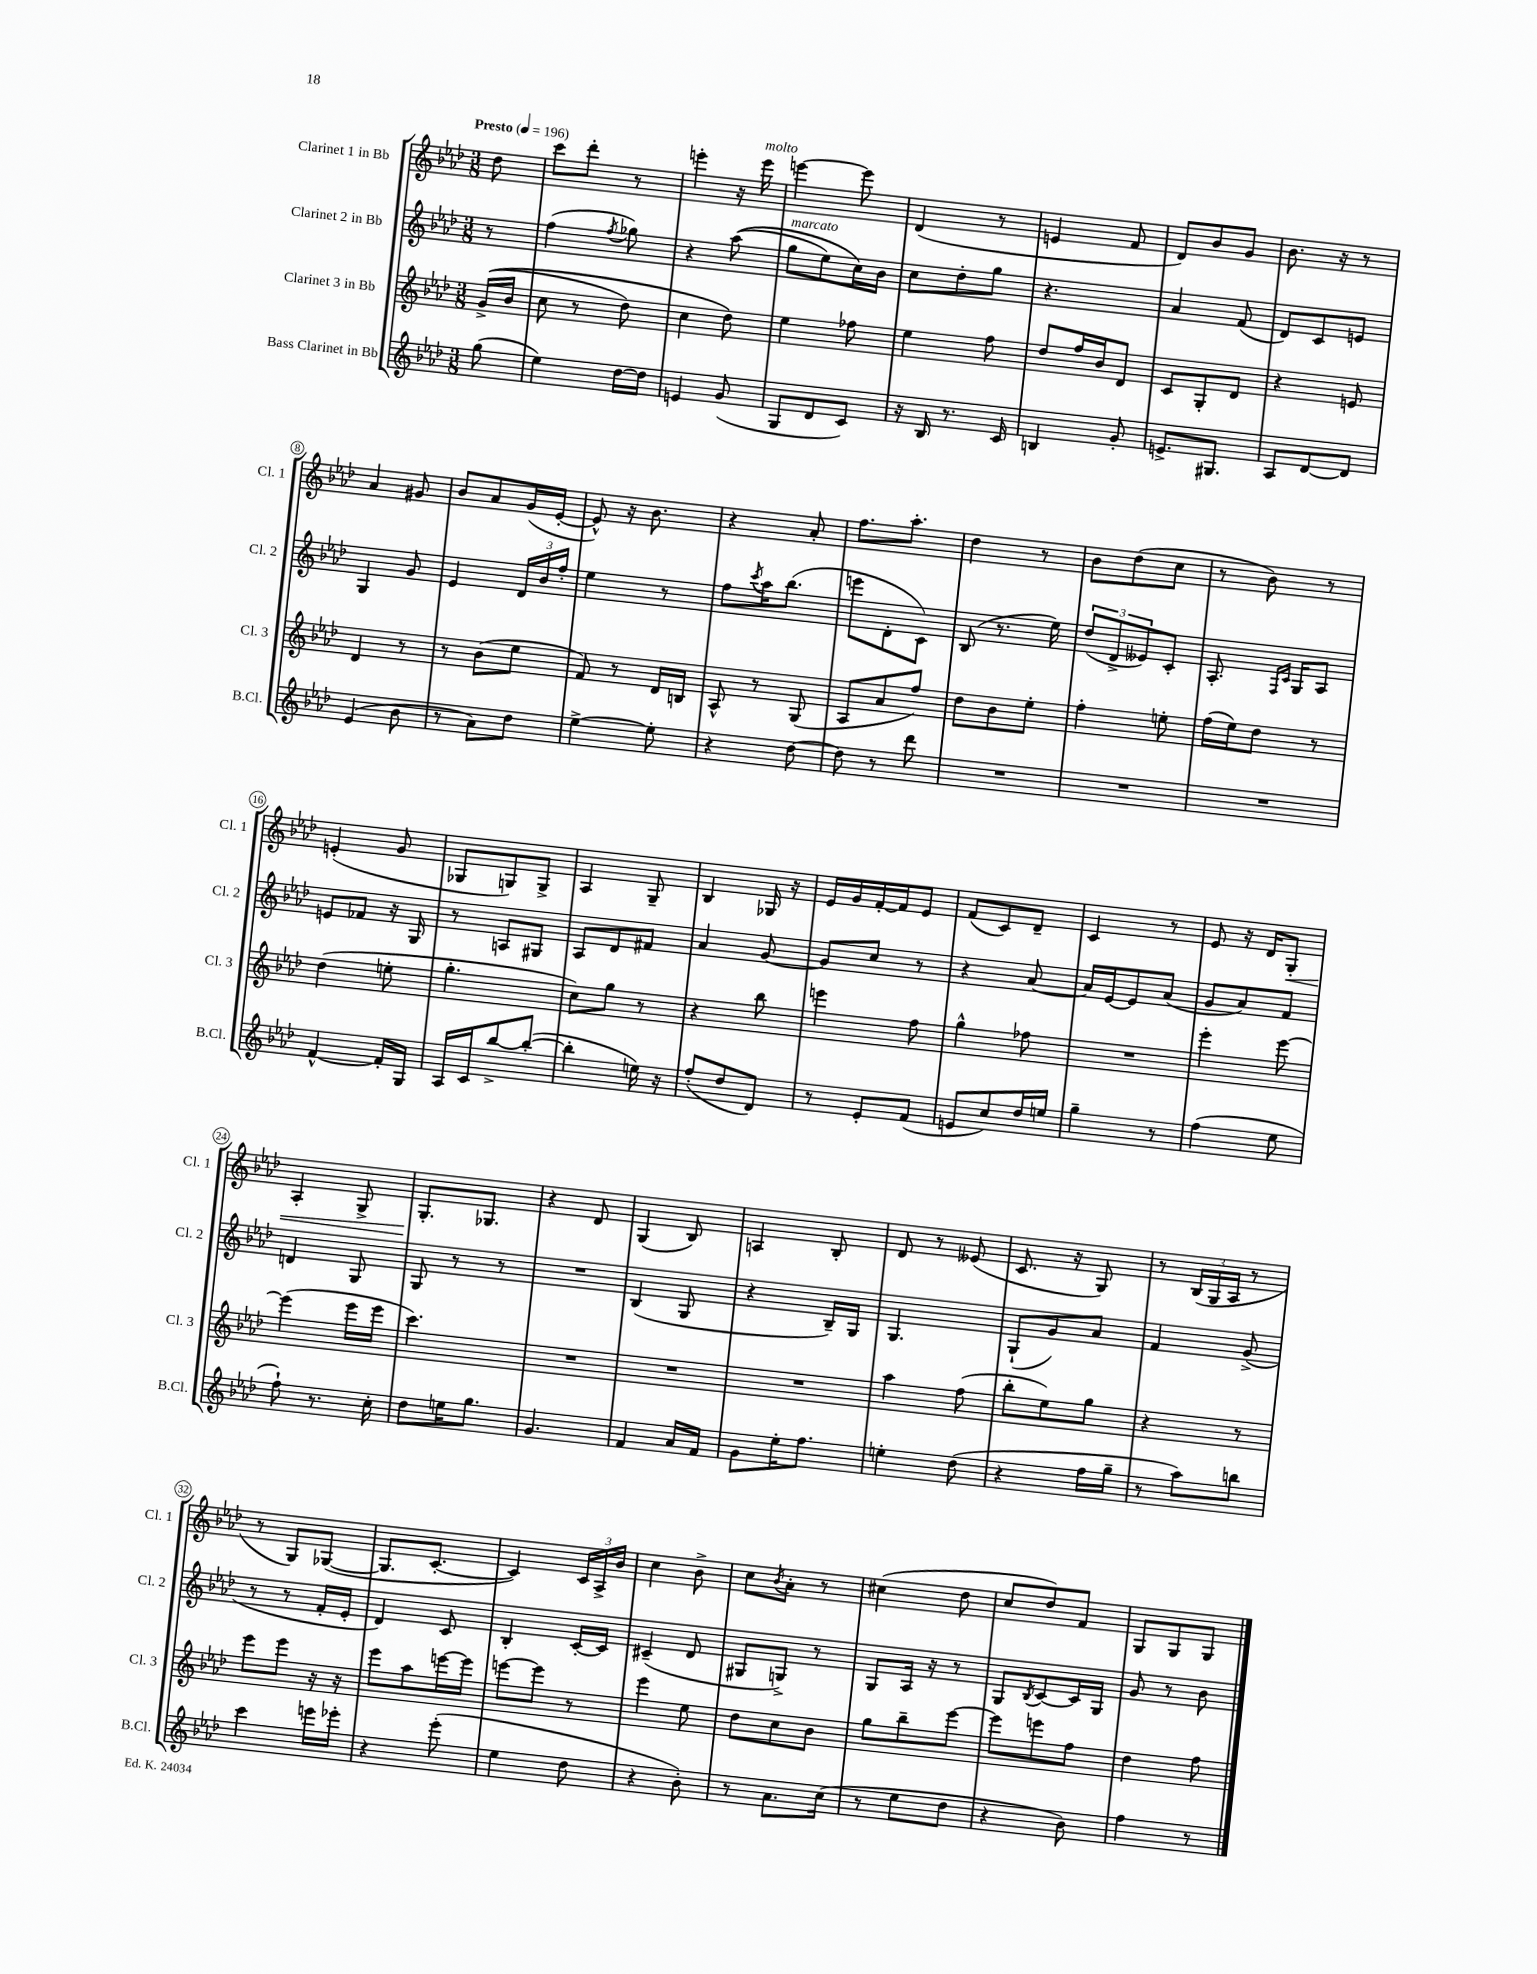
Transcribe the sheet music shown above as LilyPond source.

<<
\new StaffGroup <<
\new Staff = "s0" \with { instrumentName = "Clarinet 1 in Bb" shortInstrumentName = "Cl. 1" } {
    \clef treble \key aes \major \numericTimeSignature \time 3/8 \partial 8 \tempo "Presto" 4 = 196
    des''8 |
    c'''8 des'''8-. r8 |
    e'''4-. r16 e'''16^\markup { \italic "molto" } |
    e'''4~ e'''8 |
    des'4( r8 |
    e'4 f'8 |
    des'8) bes'8 g'8 |
    bes'8. r16 r8 |
    aes'4 gis'8 |
    bes'8 aes'8 g'16( ees'16~-. |
    ees'8-^) r16 bes'8. |
    r4 aes'8-. |
    f''8. aes''8.-. |
    des''4 r8 |
    bes'8 des''8( c''8 |
    r8 bes'8) r8 |
    e'4-.( g'8 |
    ges8 g8) g8-> |
    aes4 g8-- |
    bes4 ges16 r16 |
    ees'16 g'16 f'16~-. f'16 ees'8 |
    f'8( c'8) des'8-- |
    c'4 r8 |
    ees'8 r16 des'16 g8-.\< |
    aes4-. g8-> |
    g8.-.\! ges8. |
    r4 des'8 |
    g4( bes8) |
    a4 bes8-. |
    des'8 r8 eeses'8( |
    c'8. r16 g8) |
    r8 \tuplet 3/2 { bes16( g16 aes16 } r8 |
    r8 g8) ges8~( |
    ges8. c'8.~-. |
    c'4) \tuplet 3/2 { c'16 aes16-> bes'16 } |
    c''4 bes'8-> |
    c''8 \acciaccatura { bes'8 } aes'8-. r8 |
    cis''4( des''8 |
    c''8 des''8) f'8 |
    g8 g8 g8 \bar "|." |
}
\new Staff = "s1" \with { instrumentName = "Clarinet 2 in Bb" shortInstrumentName = "Cl. 2" } {
    \clef treble \key aes \major \numericTimeSignature \time 3/8 \partial 8
    r8 |
    f''4( \acciaccatura { f''8 } ges''8) |
    r4 aes''8(\( |
    g''8^\markup { \italic "marcato" } ees''8) c''16\) bes'16 |
    c''8 des''8-. g''8 |
    r4. |
    aes'4 f'8( |
    des'8) c'8 e'8 |
    g4 g'8 |
    ees'4 \tuplet 3/2 { des'16 bes'16 f''16-. } |
    ees''4 r8 |
    f''8 \acciaccatura { c'''8 } aes''16 bes''8.( |
    e'''8 des'8-. c'8) |
    bes8( r8. ees''16) |
    \tuplet 3/2 { des''8( des'8-> eeses'8) } c'8-. |
    aes8.-. \grace { f16 c'16 } g16 aes8 |
    e'8 fes'8 r16 g16 |
    r8 a8 gis8 |
    aes8 des'8 fis'8 |
    aes'4 g'8~ |
    g'8 c''8 r8 |
    r4 aes'8~ |
    aes'16 ees'16~ ees'8 aes'8( |
    g'8 aes'8) f'8 |
    d'4 g8 |
    g8 r8 r8 |
    R4. |
    bes4( g8 |
    r4 bes16--) g16 |
    g4. |
    g8-!( g'8) aes'8 |
    f'4 g'8->( |
    r8 r8 f'16-. ees'16-. |
    des'4) c'8 |
    bes4-. c'16~-. c'16 |
    cis'4--( des'8 |
    gis8 g8->) r8 |
    g8 aes16 r16 r8 |
    g8 \acciaccatura { bes8 } c'8~ c'16 g16 |
    g'8 r8 bes'8 \bar "|." |
}
\new Staff = "s2" \with { instrumentName = "Clarinet 3 in Bb" shortInstrumentName = "Cl. 3" } {
    \clef treble \key aes \major \numericTimeSignature \time 3/8 \partial 8
    g'16->(\( bes'16 |
    c''8 r8 des''8) |
    c''4 des''8\) |
    ees''4 fes''8 |
    ees''4 f''8 |
    des''8 f''16 bes'16 des'8 |
    c'8 g8-. des'8 |
    r4 e'8 |
    des'4 r8 |
    r8 bes'8( ees''8 |
    f'8) r8 des'16 b16 |
    aes8-^ r8 g8( |
    aes8 aes'8 f''8) |
    des''8 bes'8 ees''8-. |
    f''4-. e''8-. |
    f''16( ees''16) des''8 r8 |
    des''4( e''8-. |
    g''4.-. |
    c''8) g''8 r8 |
    r4 bes''8 |
    e'''4 f''8 |
    g''4-^ fes''8 |
    R4. |
    ees'''4-. ees'''8~ |
    ees'''4( ees'''16 ees'''16 |
    c'''4.) |
    R4. |
    R4. |
    R4. |
    aes''4 f''8( |
    bes''8-. ees''8) g''8 |
    r4 r8 |
    ees'''8 ees'''8 r16 r16 |
    ees'''8 aes''8 e'''16~ e'''16 |
    e'''8~ e'''8 r8 |
    ees'''4 ees''8 |
    des''8 c''8 bes'8 |
    g''8 bes''8-- ees'''8~ |
    ees'''8 e'''8 f''8 |
    des''4 f''8 \bar "|." |
}
\new Staff = "s3" \with { instrumentName = "Bass Clarinet in Bb" shortInstrumentName = "B.Cl." } {
    \clef treble \key aes \major \numericTimeSignature \time 3/8 \partial 8
    g''8( |
    ees''4) des''16~ des''16 |
    e'4 g'8( |
    g8 des'8 c'8) |
    r16 bes16 r8. c'16 |
    b4 g'8-. |
    e'8.-> gis8. |
    aes8 des'8~ des'8 |
    ees'4( bes'8 |
    r8 aes'8) des''8 |
    ees''4~-> ees''8-. |
    r4 des''8~ |
    des''8 r8 des'''8 |
    R4. |
    R4. |
    R4. |
    f'4~-^ f'16-. g16 |
    aes16 c'16 bes''8~-> bes''8~-.( |
    bes''4-. e''16) r16 |
    f''8-.( des''8 des'8) |
    r8 ees'8-. f'8( |
    e'8 c''8) des''16 e''16 |
    g''4-- r8 |
    f''4( ees''8 |
    f''8-!) r8. c''16-. |
    des''8 e''16 g''8. |
    g'4. |
    f'4 aes'16 f'16 |
    g'8 ees''16-. f''8. |
    e''4-. des''8( |
    r4 f''16 g''16-- |
    r8 aes''8) b''8 |
    c'''4 e'''16 ees'''16-. |
    r4 ees'''8-.( |
    ees''4 des''8 |
    r4 bes'8-.) |
    r8 aes'8. c''16( |
    r8 ees''8 des''8 |
    r4 bes'8) |
    f''4 r8 \bar "|." |
}
>>
>>
\layout { \context { \Score \override BarNumber.stencil = #(make-stencil-circler 0.1 0.3 ly:text-interface::print) } }
